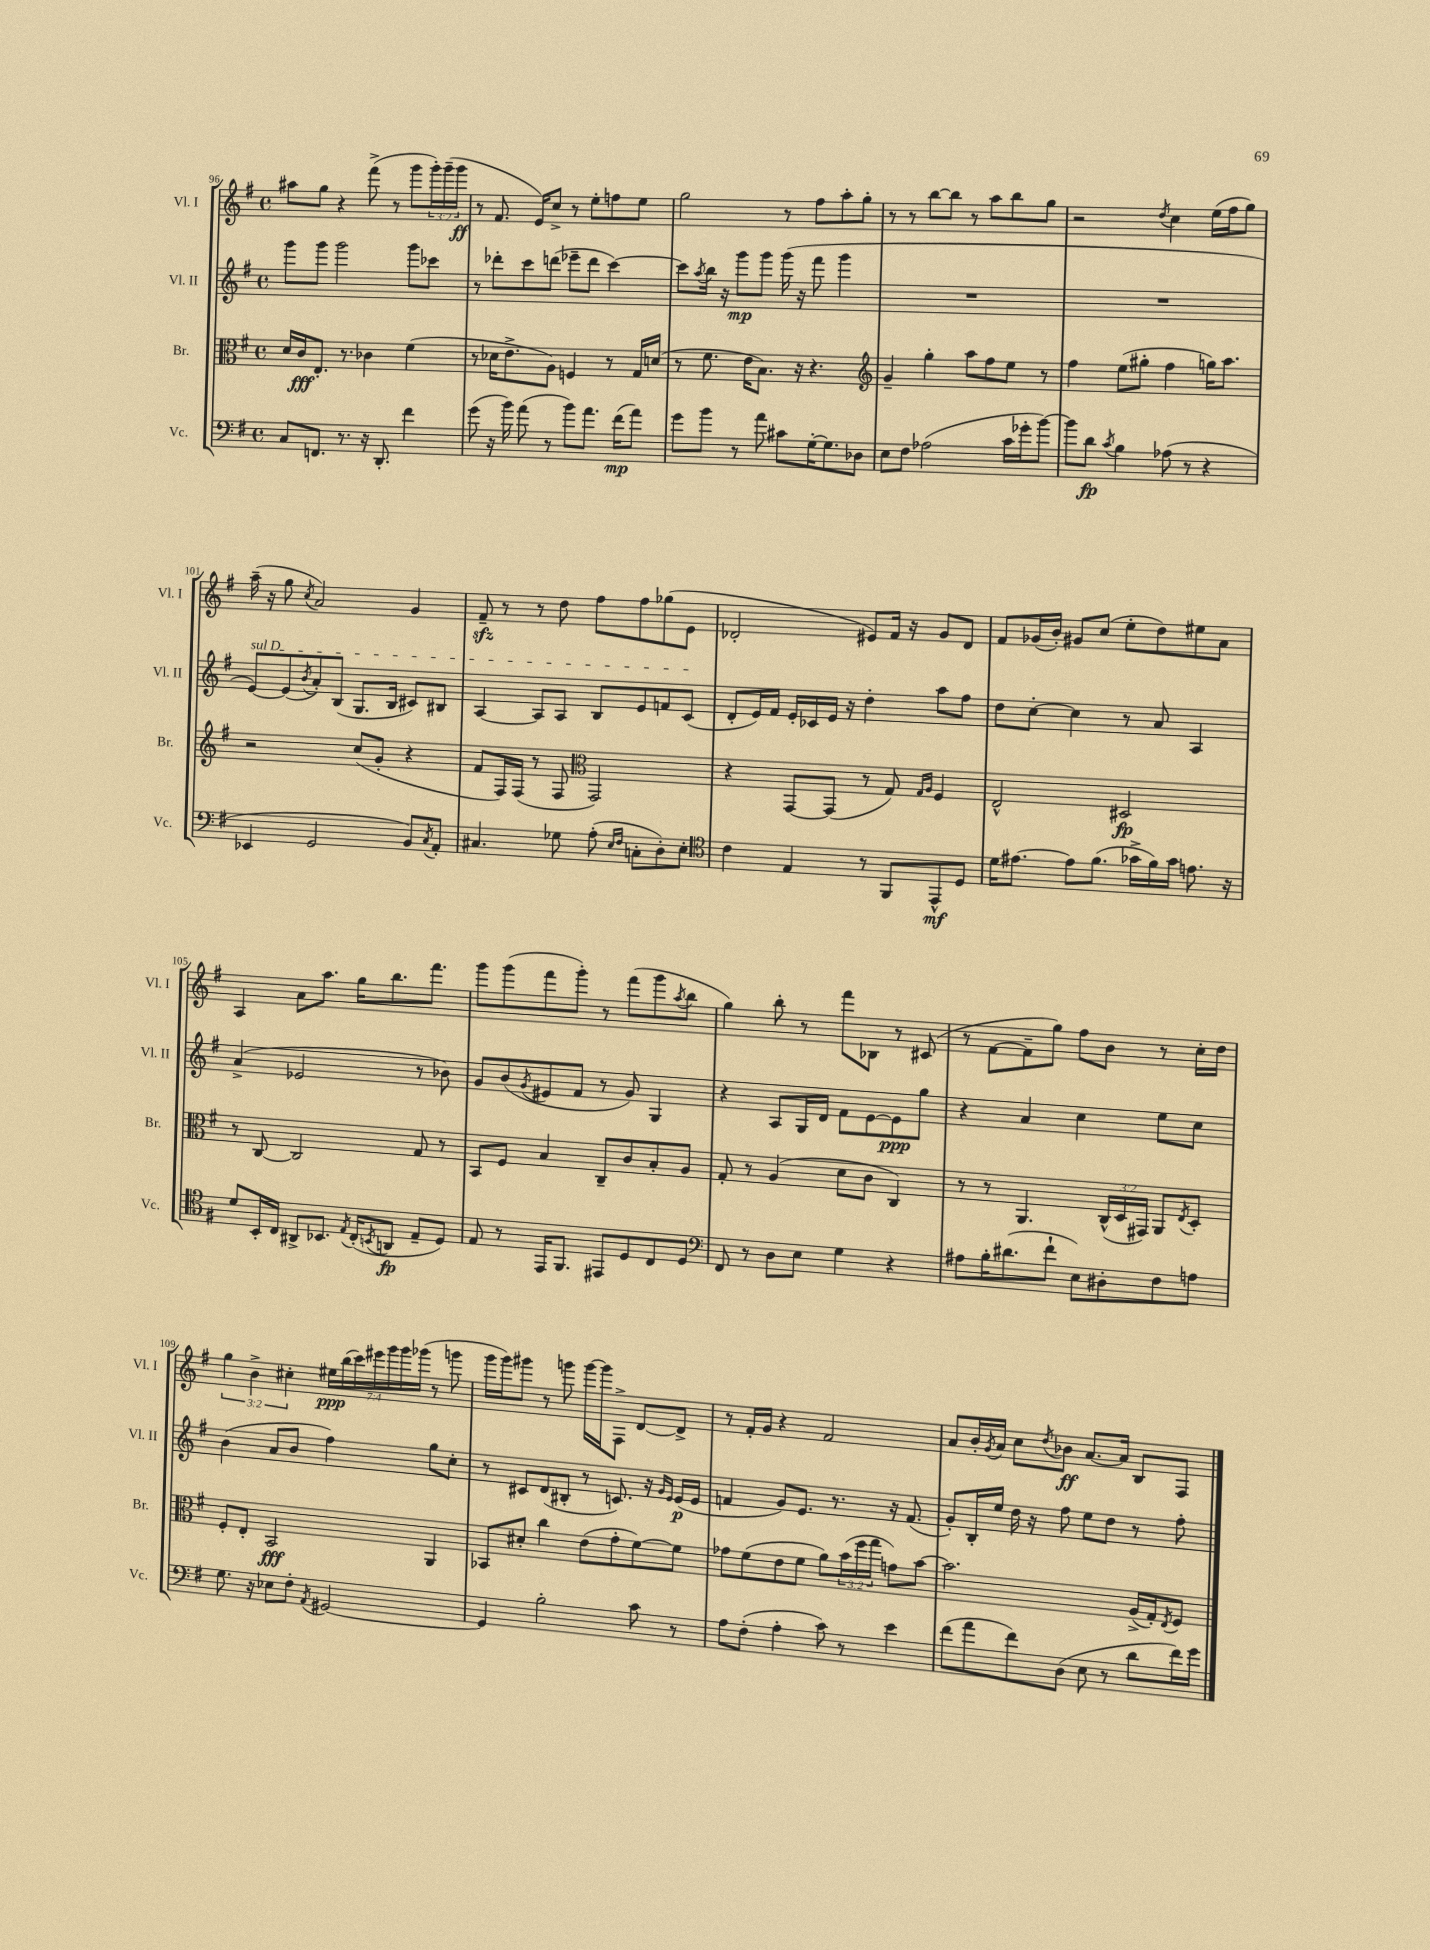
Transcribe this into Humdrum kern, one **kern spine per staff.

**kern	**kern	**kern	**kern
*staff4	*staff3	*staff2	*staff1
*clefF4	*clefC3	*clefG2	*clefG2
*k[f#]	*k[f#]	*k[f#]	*k[f#]
*M4/4	*M4/4	*M4/4	*M4/4
*met(c)	*met(c)	*met(c)	*met(c)
8C	16d	8ggg	8aa#
.	16c	.	.
8.FF	8.E'	8ggg	8gg
.	.	2ggg	4r
8.r	8.r	.	.
16r	4c-	.	(8fff#^
8.DD'	.	.	.
.	.	.	8r
4f#	(4f#	8ggg	8ggg
.	.	8ccc-	24ggg')
.	.	.	(24ggg~
.	.	.	24ggg
=	=	=	=
(8g	8r	8r	8r
16r	16d-	8ddd-'	8.f#
16b)	8.e^	.	.
(8a	.	8ccc	.
.	.	.	16e)
8r	8A)	(8ddd	8cc^
8b)	4F	8eee-~	8r
8.a	.	8ddd	8ee'
.	8r	[4ccc)	8ff
(16f#	.	.	.
8a)	16G	.	8ee
.	(16d	.	.
=	=	=	=
8g	8r	8ccc]	2gg
.	.	8qaa	.
8b	8.f#	16bb	.
.	.	16r	.
8r	.	8ggg	.
.	16e	.	.
8a	8.B)	8ggg	.
8c#	.	(16ggg	8r
.	16r	16r	.
[16G'	4.r	8fff#	8ff#
8.G]	.	.	.
.	.	4ggg	8aa'
8D-	.	.	8gg'
=	=	=	=
*	*clefG2	*	*
8E	4g~	1r	8r
8F#	.	.	8r
(2A-	4gg'	.	[8bb
.	.	.	8bb]
.	8aa	.	8r
.	8ff#	.	8aa
16c	8ee	.	8bb
16g-'	.	.	.
[8b)	8r	.	8gg
=	=	=	=
8b]	4ff#	1r	2r
8d	.	.	.
8qc	.	.	.
4B	(8ee	.	.
.	8gg#'	.	.
.	.	.	8qdd
(8A-	4ff#	.	4cc
8r	.	.	.
4r	16gg)	.	(16ee
.	8.aa	.	16ff#
.	.	.	8gg)
=	=	=	=
4EE-	2r	[8e)	(16aa~
.	.	.	16r
.	.	(8e]	8gg
.	.	8qb	8qcc
2GG	.	8a')	2a)
.	.	(8B	.
.	(8cc	8.G	.
.	8g'	.	.
.	.	16B	.
8BB)	4r	8c#)	4g
8qC	.	.	.
8AA'	.	8B#	.
=	=	=	=
4.C#	8f#	[4A	8f#~
.	16F#)	.	8r
.	(16F#	.	.
.	8r	8A]	8r
8G-	8F#	8A	8dd
*	*clefC3	*	*
(8A'	2GG)	8B	8ff#
16qqE	.	.	.
16qqF#	.	.	.
8C'	.	8e	8ff#
8D')	.	8f	(8gg-
8E'	.	(8c	8e
=	=	=	=
*clefC4	*	*	*
4c	4r	8d'	2d-'
.	.	16e)	.
.	.	16f#	.
4E	[8GG	16e'	.
.	.	16c-	.
.	(8GG]	16e	.
.	.	16r	.
8r	8r	4dd'	8e#)
8FF#	8G)	.	16f#
.	.	.	16r
.	16qqG	.	.
.	16qqA	.	.
8EE^^	4F#	8aa	8g
8D	.	8ff#	8d-
=	=	=	=
16d	2E^^	8dd	8f#
[8.e#	.	.	.
.	.	[8cc'	(16g-
.	.	.	16b')
8e#]	.	4cc]	8g#
(8.f#	.	.	(8cc
.	2D#	8r	8ee'
16g-^	.	.	.
16f#)	.	8a	8dd)
16g-	.	.	.
8.e	.	4A	8ee#
.	.	.	8a
16r	.	.	.
=	=	=	=
8d	8r	(4a^	4A
16BB'	[8C	.	.
16C	.	.	.
8AA#^	2C]	2e-	8a
8.BB-	.	.	8.aa
8qE	.	.	.
(16C'	.	.	16gg
8qBB	.	.	.
8AA	.	.	8.bb
8E~	8G	8r	.
.	.	.	8.fff#
8D)	8r	8b-)	.
=	=	=	=
8E	8BB	8g	8ggg
8r	8F#	(8b	(8ggg
.	.	8qg	.
16EE	4B	8e#	8fff#
8.FF#	.	.	.
.	.	8f#	8ggg')
8EE#	8C~	8r	8r
8D	8c	8g)	(8fff#
8C	8B'	4G	8ggg
.	.	.	8qaa
8D	8A	.	8bb
=	=	=	=
*clefF4	*	*	*
8FF#	8G'	4r	4gg)
8r	8r	.	.
8D	(4A	8A	8bb'
8E	.	16G	8r
.	.	16d	.
4G	8d	8f#	8fff#
.	8c	[8e	8B-
4r	4C)	8e]	8r
.	.	8gg	(8c#
=	=	=	=
8A#	8r	4r	8r
16B'	8r	.	[8f#
(8.d#	.	.	.
.	4.AA	4a	8f#~]
8f#`	.	.	8gg)
8E)	.	4cc	8ff#
8D#'	(24C^^	.	8b
.	24D	.	.
.	24GG#)	.	.
8F#	8AA	8ee	8r
.	8qE	.	.
8A	8D'	8cc	16cc'
.	.	.	16dd
=	=	=	=
8.G	8F#'	(4b	6gg
.	8E'	.	.
.	.	.	6b^
16r	.	.	.
8E-	2BB	8a	.
.	.	.	6cc#'
8F#'	.	8b	.
8qAA	.	.	.
[2GG#	.	4ff#)	28ee#
.	.	.	(28bb
.	.	.	28ccc)
.	.	.	28eee#
.	.	.	28ggg
.	.	.	28ggg
.	.	.	(28ggg-
.	4AA	8gg	8r
.	.	8cc'	8ggg
=	=	=	=
4GG#]	8BB-	8r	16ggg
.	.	.	16ggg)
.	8d#'	8c#	8ggg#
2B'	4cc	(8d	8r
.	.	8B#'	8ggg
.	(8e	8r	[16ggg
.	.	.	16ggg]
.	8g'	8.c)	8F#^
8c	[8f#)	.	[8d
.	.	16r	.
.	.	16qqg	.
.	.	16qqe	.
8r	8f#]	(16e	8d^]
.	.	16e	.
=	=	=	=
8A	8g-	4f	8r
(8F#'	(8f#	.	16f#'
.	.	.	16g
4A'	8e	8g)	4r
.	8f#	8.e	.
8c)	8a)	.	2f#
.	.	8.r	.
8r	(24b	.	.
.	24ff#	.	.
.	24gg	.	.
4e	8g)	16r	.
.	.	(8.f	.
.	[8b	.	.
=	=	=	=
(8f#	2.b]	8g')	8a
8a	.	16B'	16b'
.	.	.	8qg
.	.	16ee	16a
8f#)	.	16dd	8cc
.	.	16r	.
.	.	.	8qdd
(8D	.	8ff#	8b-
8E	.	8ee	[8.a
8r	.	8dd	.
.	.	.	16a]
8d	(16A^	8r	8B
.	16G')	.	.
.	8qE	.	.
16f#)	8F#	8ff#'	8F#
16g	.	.	.
==	==	==	==
*-	*-	*-	*-
